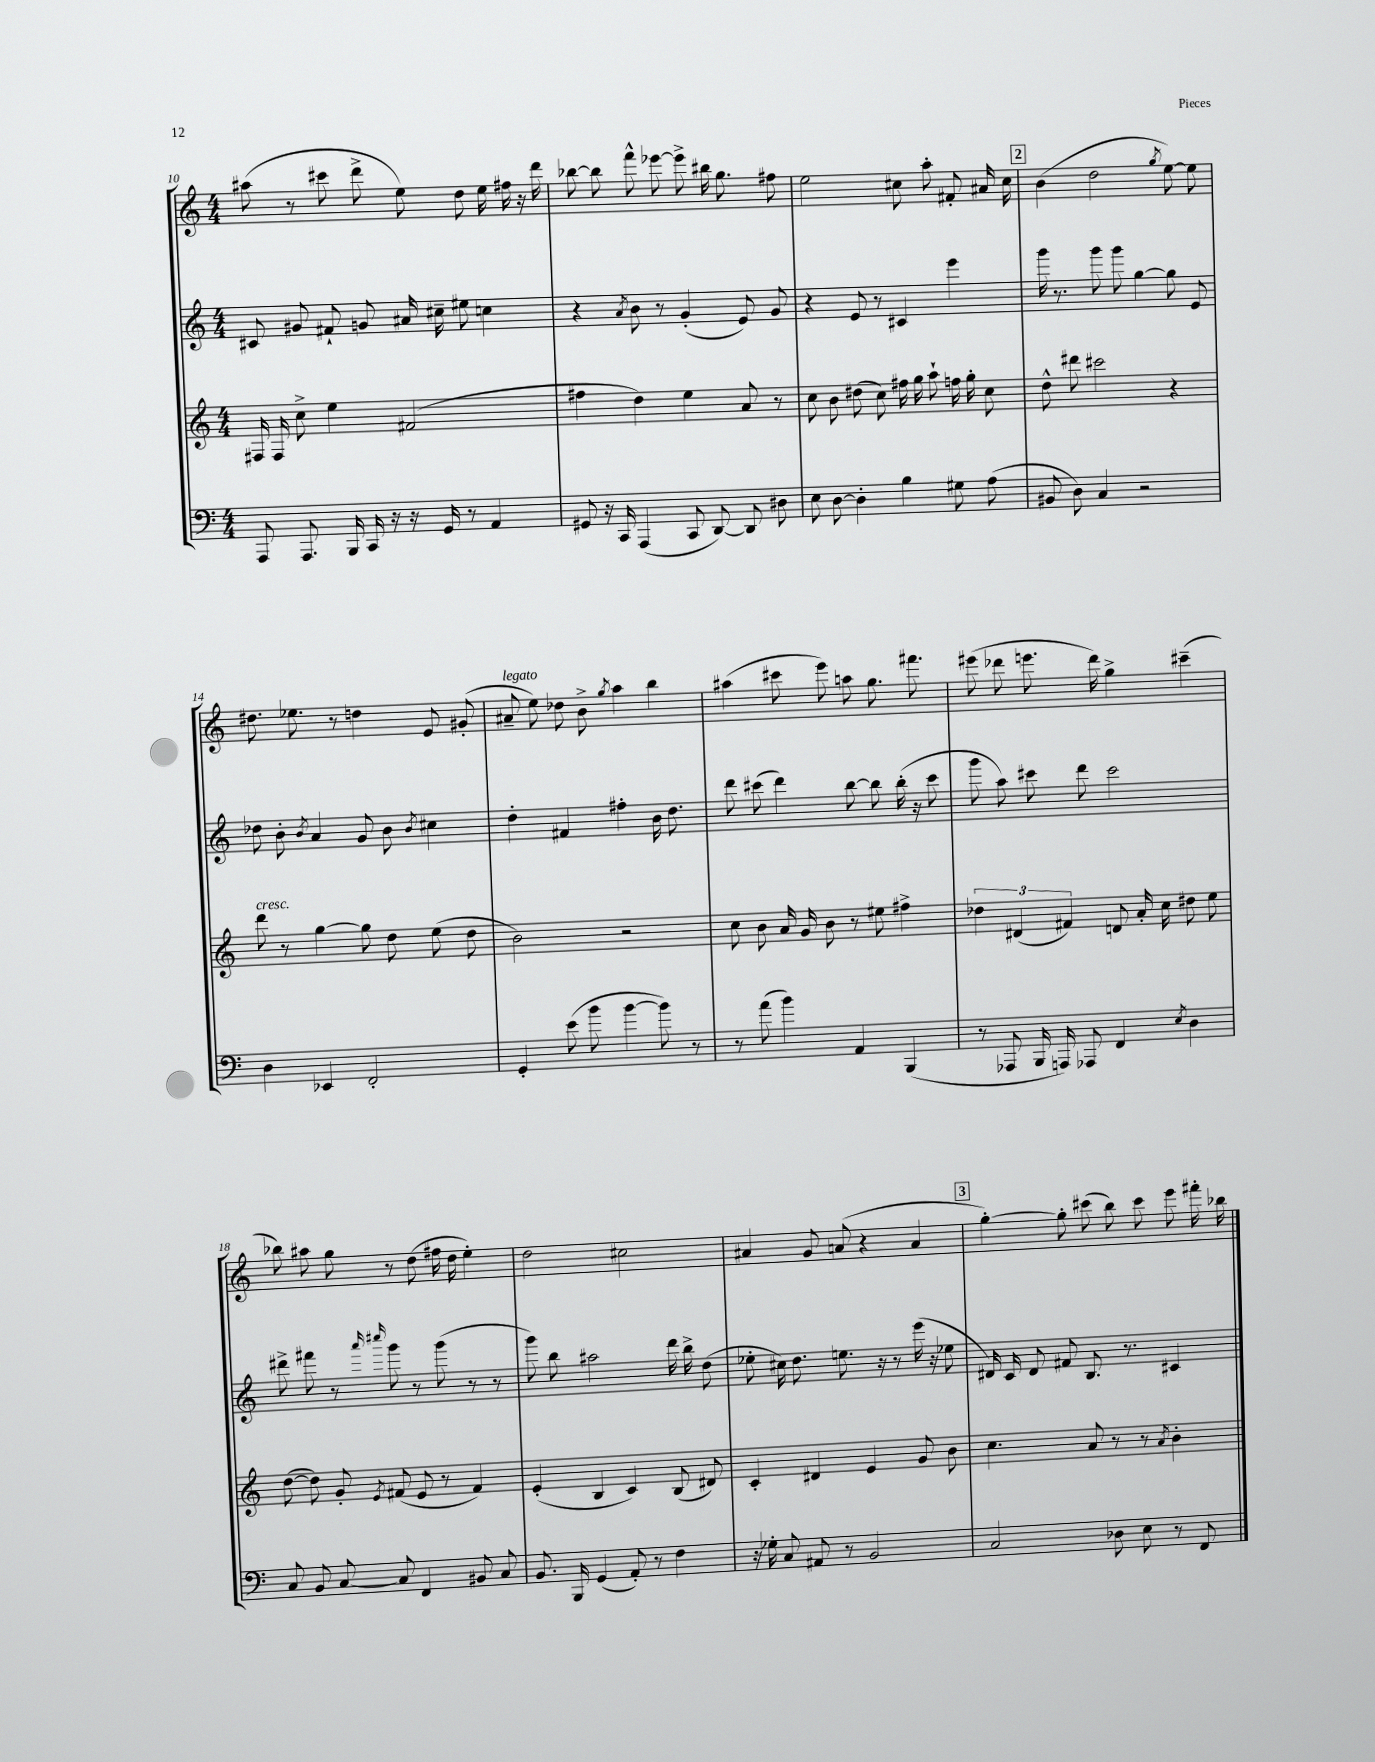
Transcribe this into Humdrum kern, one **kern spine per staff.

**kern	**kern	**kern	**kern
*staff4	*staff3	*staff2	*staff1
*clefF4	*clefG2	*clefG2	*clefG2
*k[]	*k[]	*k[]	*k[]
*M4/4	*M4/4	*M4/4	*M4/4
8AAA	16F#	8c#	(8aa#
.	16F#	.	.
8.AAA	8cc^	8g#	8r
.	4ee	8f#`	8ccc#
16BBB	.	.	.
16CC	.	8g	8ddd^
16r	.	.	.
16r	(2f#	16a#	8ee)
16GG	.	16cc#~	.
8r	.	8ee#	8dd
4AA	.	4cc	16ee
.	.	.	16ff#
.	.	.	16r
.	.	.	16ddd
=	=	=	=
8GG#	4ff#	4r	[8bb-
16r	.	.	8bb-]
16CC	.	.	.
.	.	8qa	.
(4AAA	4dd)	8b	8fff^^
.	.	8r	[8eee-
8CC	4ee	(4g'	8eee-^]
[8DD)	.	.	16bb#
.	.	.	8.gg
8DD]	8a	8e)	.
8D#	8r	8g	8ff#
=	=	=	=
8E	8cc	4r	2ee
[8D	8b	.	.
4D']	(8dd#	8e	.
.	8cc)	8r	.
4B	16ff#	4c#	8cc#
.	16gg	.	.
.	8aa`	.	8aa'
8G#	16ff	4eee	8f#'
.	16gg'	.	.
(8A	8cc	.	16a#
.	.	.	16cc#
=	=	=	=
8BB#	8dd^^	16ggg	(4b
.	.	8.r	.
8D)	8ddd#	.	.
4C	2ccc#	8ggg	2dd
.	.	8ggg	.
2r	.	[4gg	.
.	.	.	8qgg
.	4r	8gg]	[8ee)
.	.	8e	8ee]
=	=	=	=
4D	8ddd	8dd-	8.dd#
.	8r	8b'	.
.	.	.	8.ee-
.	.	8qb	.
4EE-	[4gg	4a	.
.	.	.	8r
2FF'	8gg]	8g	4dd
.	8dd	8b	.
.	.	8qb	.
.	(8ee	4cc#	8e
.	8dd	.	(8g#'
=	=	=	=
4GG'	2b)	4dd'	8a#~
.	.	.	8ee)
(8e	.	4f#	8dd-
8b	.	.	8b^
.	.	.	8qgg
[4b	2r	4ff#'	4aa
8b])	.	16b	4bb
.	.	8.dd	.
8r	.	.	.
=	=	=	=
8r	8cc	8ddd	(4aa#
(8a	8b	(8ccc#	.
4b)	16a	4ddd)	8ccc#
.	16g	.	.
.	8b	.	8eee)
4AA	8r	[8bb	8aa
.	8ee#	8bb]	8.gg
(4BBB	4ff#^	(16bb'	.
.	.	16r	8.fff#
.	.	8ccc#	.
=	=	=	=
8r	6dd-	8ggg	(8eee#
8AAA-	.	8aa)	8ddd-
.	(6d#	.	.
16BBB	.	8ccc#	8.eee
16AAA)	.	.	.
.	6f#)	.	.
8AAA-	.	8ddd	.
.	.	.	16ddd-)
4FF	8d	2ccc#	4gg^
.	16a'	.	.
.	16cc	.	.
8qE	.	.	.
4D	8dd#	.	(4ccc#~
.	8ee	.	.
=	=	=	=
8C	([8dd	8ddd#^	8bb-)
8BB	8dd])	8fff#	8aa#
[8C	8g'	8r	8gg
.	.	16qqaaa	.
.	8qe	16qqcccc#	.
8C]	(8f#	8ggg	8r
4FF	8e	8r	(8dd
.	8r	(8ggg	16ff#
.	.	.	16dd
8BB#	4f#)	8r	4ee')
8C	.	8r	.
=	=	=	=
8.BB	(4e'	8ggg)	2dd
.	.	8bb	.
16BBB	.	.	.
(4GG	4B	2aa#	.
8AA')	4c)	.	2cc#
8r	.	.	.
4F	(8B	16ddd	.
.	.	16bb^	.
.	8d#)	(8dd	.
=	=	=	=
16r	4c'	8ee-'	4a#
16G-'	.	.	.
8C	.	16cc#)	.
.	.	8.dd	.
8AA#	4d#	.	8g
8r	.	8.ee	(8a
2BB	4e	.	4r
.	.	16r	.
.	.	8r	.
.	8g	(16eee	4a
.	.	16r	.
.	8b	8ee-	.
=	=	=	=
2C	4.cc	16d#)	[4gg')
.	.	16c	.
.	.	8d#	.
.	.	8f#	8gg']
.	8a	8.B	(8ccc#
8D-	8r	.	8bb)
.	.	8.r	.
8E	8r	.	8ccc#
.	8qa	.	.
8r	4b'	4c#	8eee
8FF	.	.	16fff#'
.	.	.	16bb-
==	==	==	==
*-	*-	*-	*-
